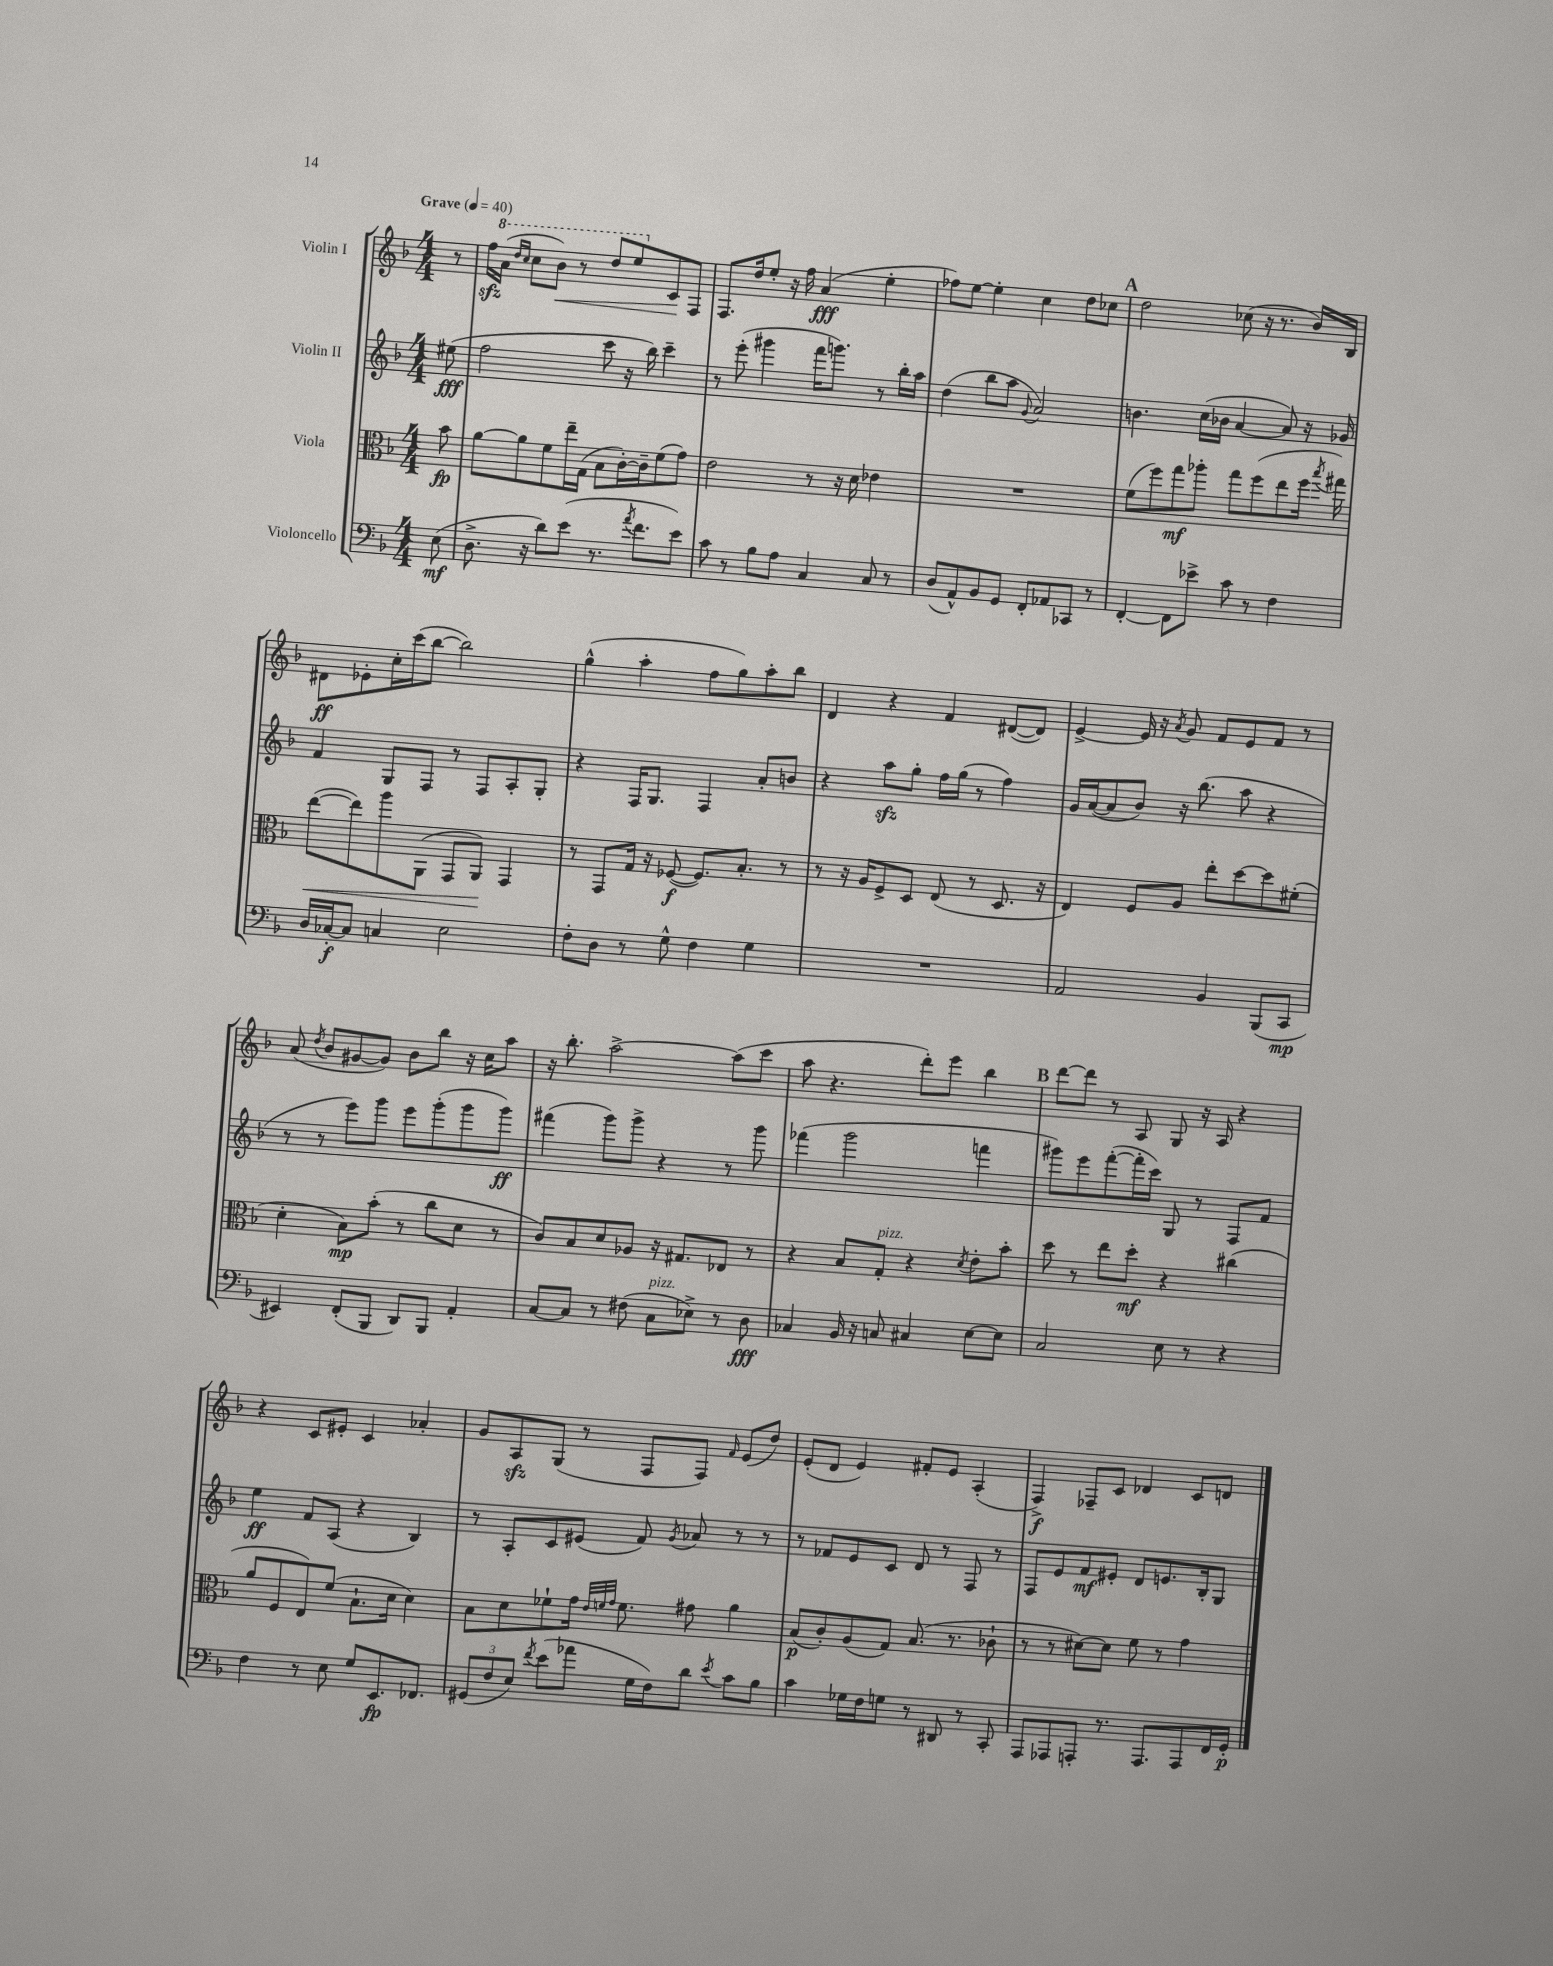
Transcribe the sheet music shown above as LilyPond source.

<<
\new StaffGroup <<
\new Staff = "s0" \with { instrumentName = "Violin I" } {
    \clef treble \key f \major \numericTimeSignature \time 4/4 \partial 8 \tempo "Grave" 4 = 40
    \autoBeamOff r8 |
    f''16[\sfz \ottava #1 a''16]( \grace { d'''16[ c'''16] } c'''8[ bes''8]\<) r8 d'''8[ e'''8 \ottava #0 c'8\! f8] |
    f8.[ d''16 e''8]-. r16 f''16 a'4\fff( e''4-. |
    fes''8[) e''8]~ e''4-. c''4 d''8[ ces''8] |
    \mark \markup { \bold "A" } d''2 ces''8( r16 r8. bes'16[) bes16] |
    dis'8[\ff ees'8-. c''16-. c'''16( bes''8]~ bes''2) |
    g''4-^( a''4-. f''8[ g''8) a''8-. bes''8] |
    d'4 r4 f'4 dis'8[~( dis'8]) |
    e'4~-> e'16 r16 \acciaccatura { a'8 } g'8 f'8[ e'8 f'8] r8 |
    a'8( \acciaccatura { d''8 } bes'8[ gis'8~ gis'8]) bes'8[ bes''8] r16 c''16[ a''8] |
    r16 bes''8.-. a''2~-> a''8[( c'''8] |
    a''8 r4. d'''8[-.) e'''8] bes''4 |
    \mark \markup { \bold "B" } d'''8[~ d'''8] r8 a8 g8 r16 a16 r4 |
    r4 c'8[ eis'8]-. c'4 aes'4-. |
    g'8[ a8\sfz g8]( r8 f8[ f8]) \grace { f'16 } e'8[( d''8]) |
    e'8[-.( d'8] e'4) fis'8[-. e'8] a4-.( |
    f4->\f) fes8[-- c'8] des'4 c'8[ d'8] \bar "|." |
}
\new Staff = "s1" \with { instrumentName = "Violin II" } {
    \clef treble \key f \major \numericTimeSignature \time 4/4 \partial 8
    \autoBeamOff eis''8\fff( |
    f''2 c'''8 r16 bes''16) c'''4-- |
    r8 e'''8-.( gis'''4 f'''16[ g'''8.]) r8 bes''16[-. a''16] |
    d''4( bes''8[ a''8] \appoggiatura { g'8 } a'2) |
    \mark \markup { \bold "A" } b'4. c''16[( bes'16] a'4~ a'8) r16 ges'16 |
    f'4 g8[ f8] r8 f8[ a8-. g8]-. |
    r4 f16[ g8.] f4 a'8[-. b'8] |
    r4 a''8[\sfz g''8]-. f''16[ g''16]( r8 f''4) |
    g'16[ a'16~( a'8 bes'8]) r16 bes''8.( a''8 r4 |
    r8 r8 e'''8[) g'''8] e'''8[ g'''8-.( g'''8 g'''8]\ff) |
    fis'''4( g'''8[) g'''8]-> r4 r8 g'''8 |
    fes'''4( g'''2 f'''4 |
    \mark \markup { \bold "B" } gis'''8[) e'''8 f'''8~-.( f'''16-. c'''16]) g8 r8 f8[ f'8] |
    e''4\ff f'8[ a8]( r4 bes4) |
    r8 a8[-. c'8 eis'8]( f'8) \acciaccatura { g'8 } aes'8 r8 r8 |
    r8 fes'8[ e'8 c'8] d'8 r8 f8 r8 |
    f8[ e'8 f'8\mf eis'8]-. d'8[ e'8. bes16-. g8] \bar "|." |
}
\new Staff = "s2" \with { instrumentName = "Viola" } {
    \clef alto \key f \major \numericTimeSignature \time 4/4 \partial 8
    \autoBeamOff bes'8\fp |
    a'8[~ a'8 f'8 e''16-- g16]( bes8[ c'16~-.) c'16-- f'8( g'8]) |
    e'2 r8 r16 d'16 ees'4 |
    R1 |
    \mark \markup { \bold "A" } f'8[( f''8) g''8\mf aes''8]-. g''8[ f''8( e''8 f''16] \acciaccatura { bes''8 } gis''16) |
    e''8[~\<( e''8) a''8 a,8]( g,8[ a,8]\!) g,4 |
    r8 g,8[ g16] r16 fes8~\f( fes8.[) bes8.]-. r8 |
    r8 r16 a16[ f8-> d8] e8( r8 d8. r16 |
    e4) f8[ a8] e''8[-. d''8~ d''8 fis'8]-.( |
    d'4-. bes8[\mp) bes'8]-.( r8 c''8[ d'8] r8 |
    c'8[) bes8 d'8 aes8] r16 gis8.[ ees8] r8 |
    r4 bes8[ g8]-.^\markup { \italic "pizz." } r4 \acciaccatura { d'8 } e'8[-. bes'8]-. |
    \mark \markup { \bold "B" } d''8 r8 e''8[ d''8]-.\mf r4 cis''4( |
    a'8[ f8 e8) f'8]( bes8.[-! d'16] d'4) |
    bes8[ d'8 fes'8-! g'16] \grace { e'32[ f'32 g'32] } f'8. gis'8 a'4 |
    bes8[\p( c'8-.) a8( g8]) bes8.( r8. ces'8-! |
    r8 r8 dis'8[~) dis'8] f'8 r8 g'4 \bar "|." |
}
\new Staff = "s3" \with { instrumentName = "Violoncello" } {
    \clef bass \key f \major \numericTimeSignature \time 4/4 \partial 8
    \autoBeamOff e8\mf( |
    d8.-> r16 d'8[) e'8]( r8. \acciaccatura { a'8 } f'8.[ e'8]) |
    c'8 r8 bes8[ a8] c4 c8 r8 |
    d8[( a,8-^) bes,8 g,8] f,8[-. aes,8 ces,8] r8 |
    \mark \markup { \bold "A" } f,4~-. f,8[ ees'8]-> c'8 r8 f4 |
    d16[ ces16~-.\f ces8] c4 e2 |
    f8[-. d8] r8 g8-^ f4 g4 |
    R1 |
    a,2 bes,4 bes,,8[( c,8]\mp |
    eis,4) f,8[-.( bes,,8] d,8[) bes,,8] a,4-. |
    c8[~ c8] r8 fis8( c8[^\markup { \italic "pizz." } ees8]->) r8 d8\fff |
    ces4 bes,16 r16 c8 cis4 e8[~ e8] |
    \mark \markup { \bold "B" } c2 e8 r8 r4 |
    f4 r8 e8 g8[ e,8.\fp fes,8.] |
    \tuplet 3/2 { gis,8[( f8 e8]) } \acciaccatura { f'8 } e'8[( aes'8] g16[ f16) d'8] \acciaccatura { e'8 } c'8[ bes8] |
    c'4 ges16[ f16 g8] r8 dis,8 r8 c,8-. |
    a,,8[ aes,,8 a,,8]-. r8. a,,8.[ a,,8 f,16 g,16]-.\p \bar "|." |
}
>>
>>
\layout { \context { \Score \remove "Bar_number_engraver" } }
